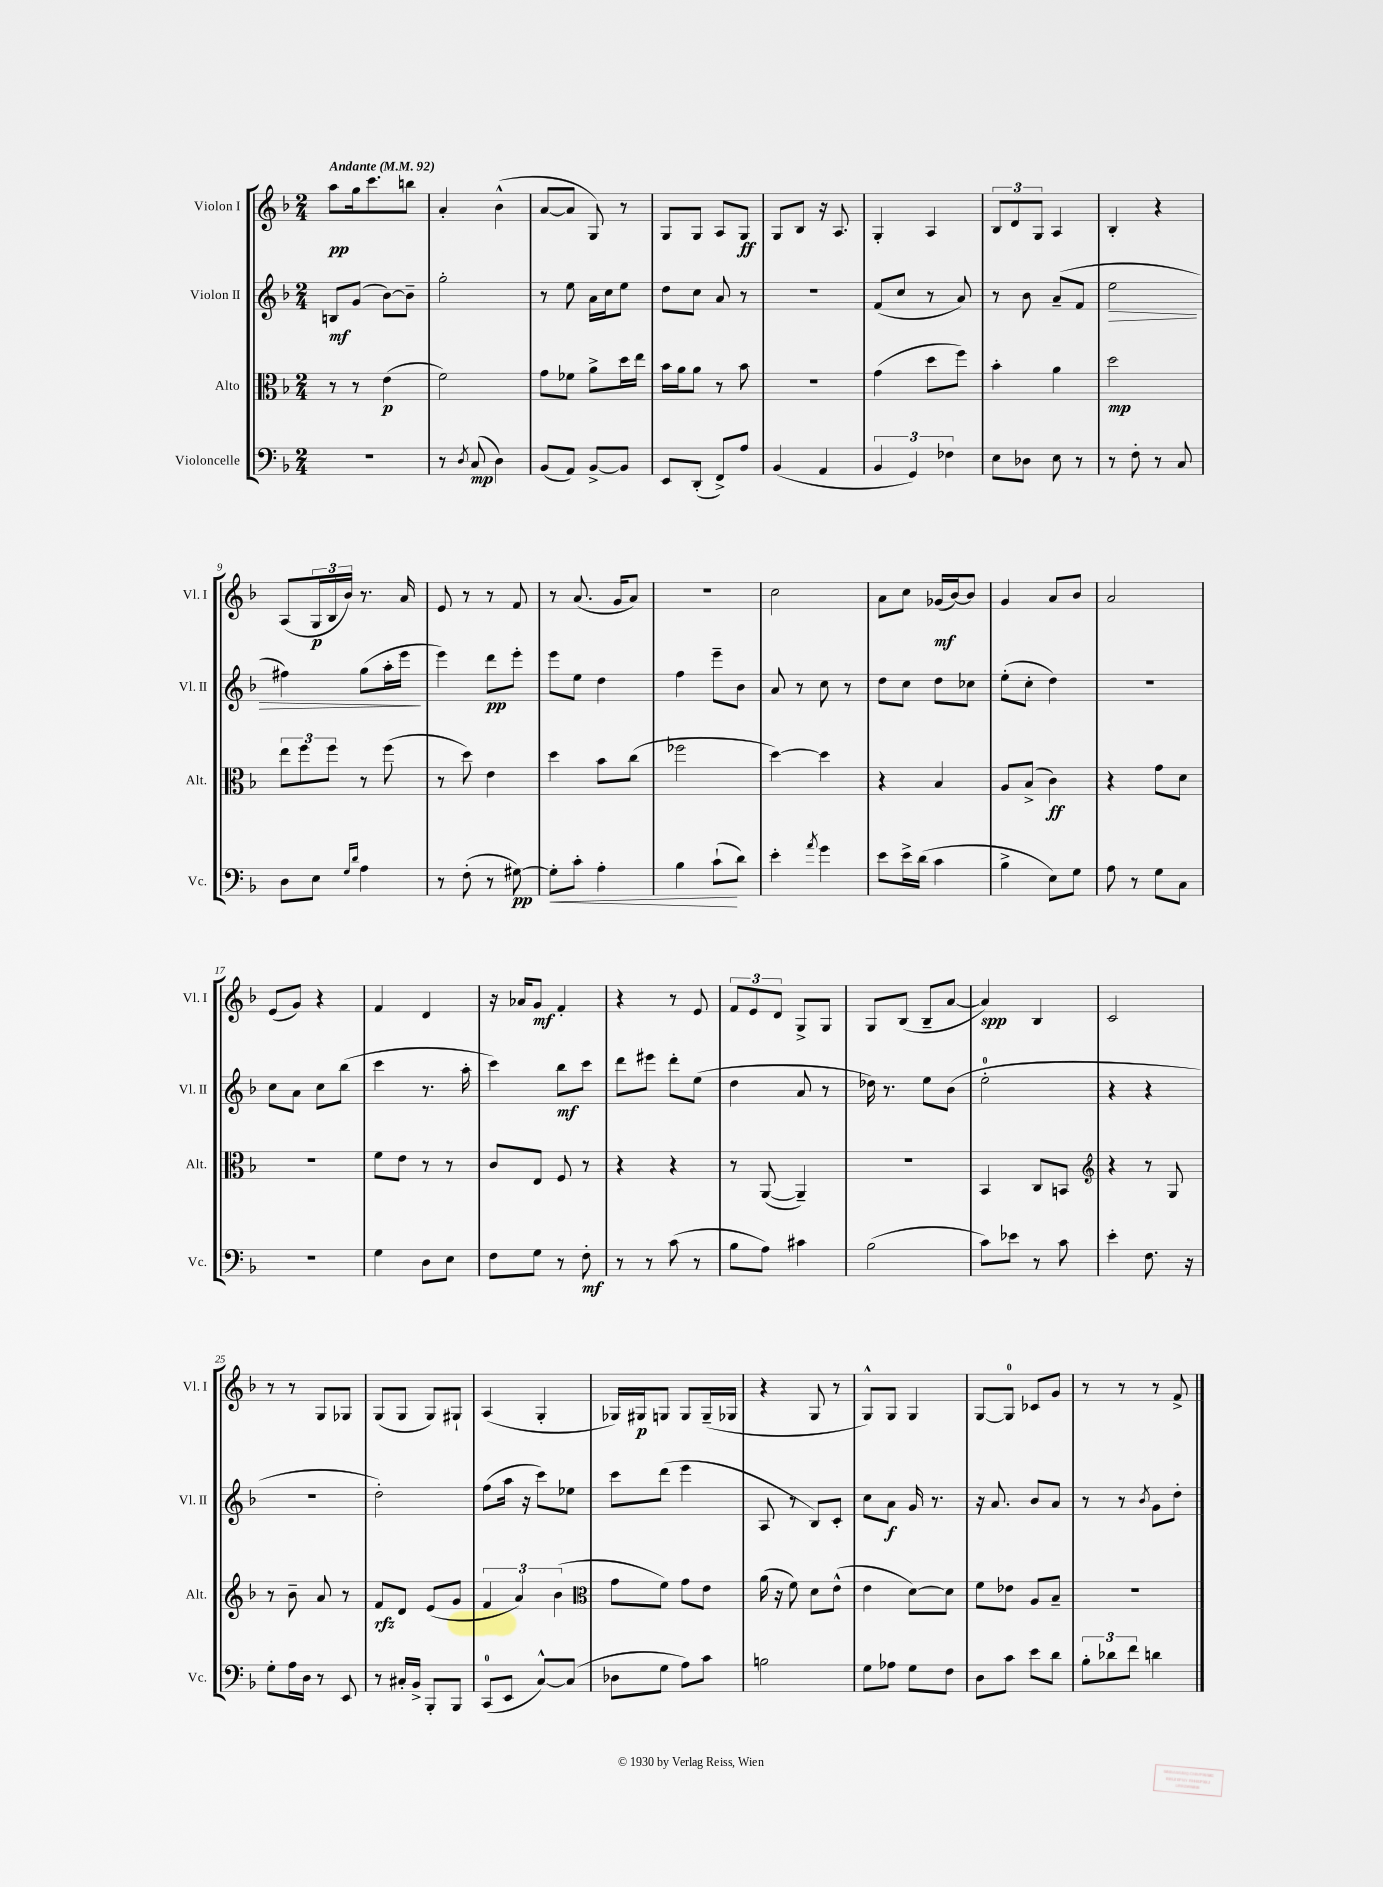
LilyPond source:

<<
\new StaffGroup <<
\new Staff = "s0" \with { instrumentName = "Violon I" shortInstrumentName = "Vl. I" } {
    \clef treble \key f \major \numericTimeSignature \time 2/4 \tempo "Andante" 4 = 92
    a''8\pp g''16 c'''8. b''8 |
    a'4-. bes'4-^( |
    a'8~ a'8 g8) r8 |
    g8 g8 a8 g8\ff |
    g8 bes8 r16 a8. |
    g4-. a4 |
    \tuplet 3/2 { bes8 d'8 g8 } a4 |
    bes4-. r4 |
    a8( \tuplet 3/2 { g16\p bes16 bes'16) } r8. a'16 |
    e'8 r8 r8 f'8 |
    r8 a'8.( g'16 a'8) |
    R2 |
    c''2 |
    a'8 c''8 ges'16\mf( bes'16~) bes'8 |
    g'4 a'8 bes'8 |
    a'2 |
    e'8( g'8) r4 |
    f'4 d'4 |
    r16 aes'16 g'8\mf f'4-. |
    r4 r8 e'8 |
    \tuplet 3/2 { f'8 e'8 d'8 } g8-> g8 |
    g8 bes8( bes8-- a'8~ |
    a'4\spp) bes4 |
    c'2 |
    r8 r8 g8 ges8 |
    g8( g8 g8) gis8-! |
    a4( g4-. |
    ges16) gis16\p g8 g8 g16--( ges16 |
    r4 g8 r8 |
    g8-^) g8 g4 |
    g8~ g8-0 ces'8 g'8 |
    r8 r8 r8 f'8-> \bar "|." |
}
\new Staff = "s1" \with { instrumentName = "Violon II" shortInstrumentName = "Vl. II" } {
    \clef treble \key f \major \numericTimeSignature \time 2/4
    b8\mf g'8( bes'8~) bes'8-- |
    g''2-. |
    r8 e''8 a'16 c''16 e''8 |
    d''8 c''8 a'8 r8 |
    r2 |
    f'8( c''8 r8 a'8) |
    r8 bes'8 a'8--( f'8 |
    e''2\> |
    fis''4) g''8( a''16-. e'''16\! |
    e'''4) d'''8\pp e'''8-. |
    e'''8 e''8 d''4 |
    f''4 e'''8-- bes'8 |
    a'8 r8 c''8 r8 |
    d''8 c''8 d''8 ces''8 |
    e''8-.( c''8-. d''4) |
    r2 |
    c''8 a'8 c''8 bes''8( |
    c'''4 r8. a''16-. |
    c'''4) bes''8\mf c'''8 |
    d'''8 eis'''8 d'''8-. e''8( |
    d''4 a'8 r8 |
    des''16) r8. e''8 bes'8( |
    e''2-0-. |
    r4 r4 |
    r2 |
    d''2-.) |
    f''8( a''16 r16 c'''8) ees''8 |
    c'''8 d'''8( e'''4 |
    a8 r8 bes8) c'8-. |
    c''8 a'8\f g'16 r8. |
    r16 a'8. bes'8 a'8 |
    r8 r8 \acciaccatura { bes'8 } g'8 d''8-. \bar "|." |
}
\new Staff = "s2" \with { instrumentName = "Alto" shortInstrumentName = "Alt." } {
    \clef alto \key f \major \numericTimeSignature \time 2/4
    r8 r8 e'4\p( |
    f'2) |
    g'8 fes'8 a'8-> d''16 e''16 |
    bes'16 a'16 a'8 r8 bes'8 |
    R2 |
    g'4( d''8 f''8) |
    bes'4-. a'4 |
    d''2\mp |
    \tuplet 3/2 { e''8 f''8 f''8 } r8 f''8( |
    r8 d''8) e'4 |
    d''4 bes'8 c''8( |
    fes''2 |
    d''4~) d''4 |
    r4 bes4 |
    a8 bes8->( c'4\ff) |
    r4 g'8 d'8 |
    R2 |
    f'8 e'8 r8 r8 |
    c'8 e8 f8 r8 |
    r4 r4 |
    r8 a,8~( a,4--) |
    r2 |
    bes,4 c8 b,8 |
    \clef treble r4 r8 g8 |
    r8 bes'8-- a'8 r8 |
    f'8\rfz d'8 e'8( g'8 |
    \tuplet 3/2 { f'4 a'4) bes'4( } |
    \clef alto g'8 f'8) g'8 e'8 |
    a'16( r16 f'8) d'8 e'8-^( |
    e'4 d'8~) d'8 |
    f'8 ees'8 a8 bes8-- |
    r2 \bar "|." |
}
\new Staff = "s3" \with { instrumentName = "Violoncelle" shortInstrumentName = "Vc." } {
    \clef bass \key f \major \numericTimeSignature \time 2/4
    R2 |
    r8 \acciaccatura { d8 } c8\mp( d4) |
    bes,8( a,8) bes,8~-> bes,8 |
    e,8 d,8-.( f,8->) a8 |
    bes,4( a,4 |
    \tuplet 3/2 { bes,4 g,4) fes4 } |
    e8 des8 e8 r8 |
    r8 f8-. r8 c8 |
    d8 e8 \grace { g16 d'16 } a4 |
    r8 f8-.( r8 gis8~\pp) |
    gis8-.\< c'8-. a4-. |
    bes4 c'8-!\!( d'8) |
    e'4-. \acciaccatura { a'8 } g'4 |
    e'8 e'16-> d'16( c'4 |
    bes4-> e8) g8 |
    a8 r8 g8 c8 |
    R2 |
    g4 d8 e8 |
    f8 g8 r8 f8-.\mf |
    r8 r8 c'8( r8 |
    bes8 a8) cis'4 |
    bes2( |
    c'8) ees'8 r8 c'8 |
    e'4-. f8. r16 |
    g8-. a16 d16 r8 e,8 |
    r8 cis16-. bes,16-> bes,,8-. bes,,8 |
    c,8-0( e,8 c8~-^) c8( |
    des8 g8 a8) c'8 |
    b2 |
    g8 aes8 g8 f8 |
    d8 c'8 e'8 d'8 |
    \tuplet 3/2 { bes8-. des'8 f'8 } d'4 \bar "|." |
}
>>
>>
